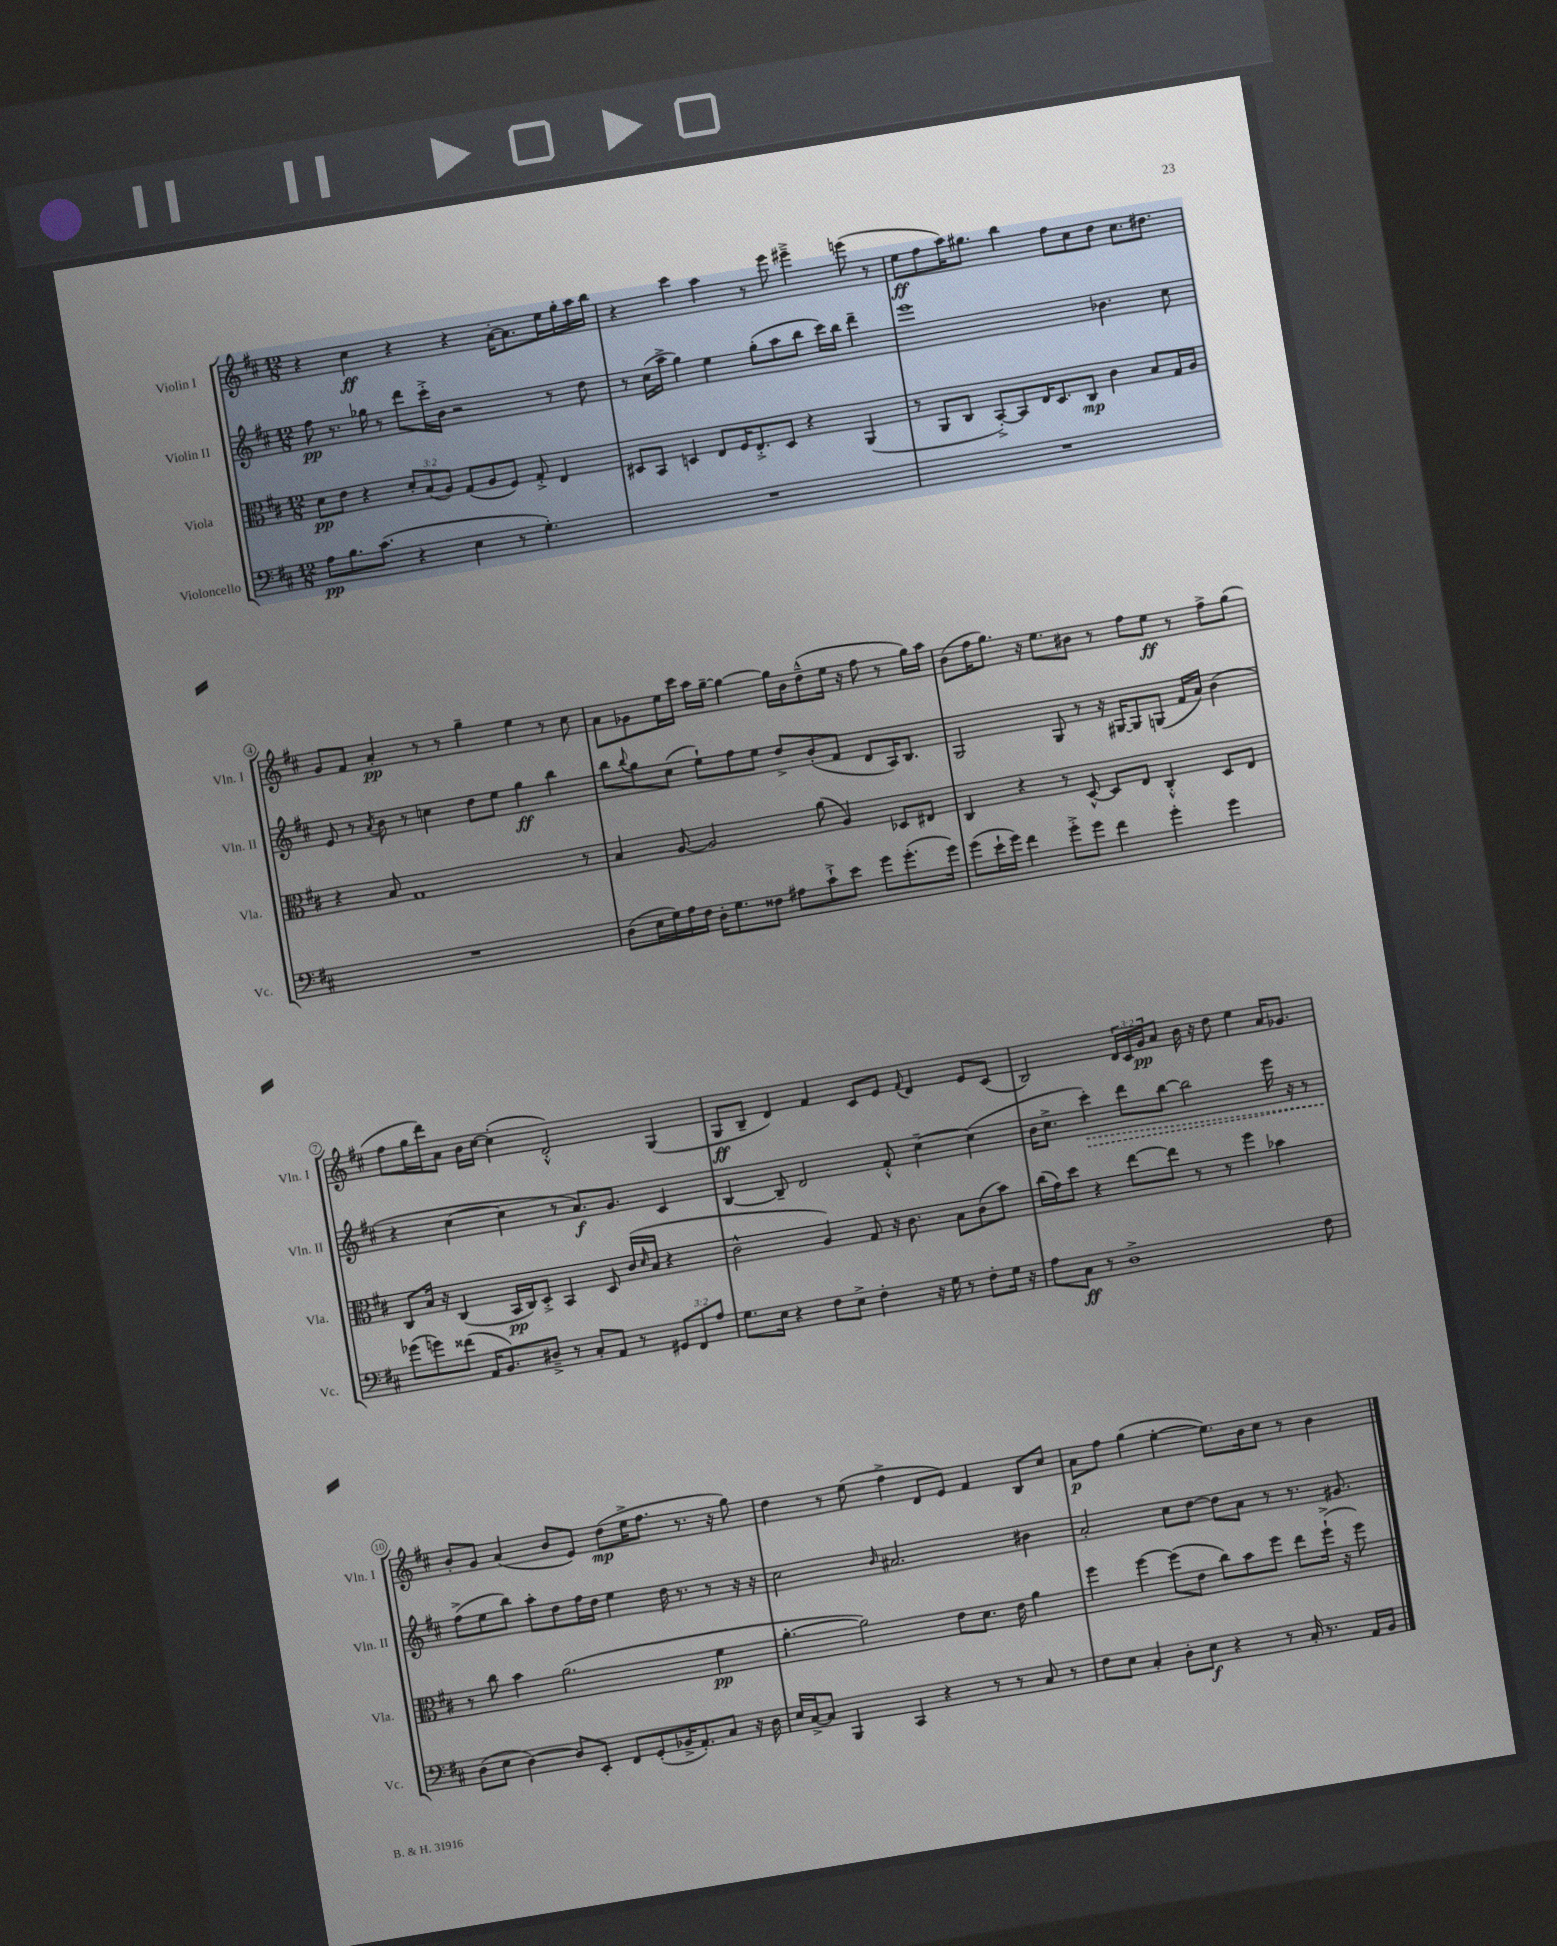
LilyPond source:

<<
\new StaffGroup <<
\new Staff = "s0" \with { instrumentName = "Violin I" shortInstrumentName = "Vln. I" } {
    \clef treble \key d \major \numericTimeSignature \time 12/8 \override Staff.TupletNumber.text = #tuplet-number::calc-fraction-text
    r4 cis''4\ff r4 r4 a'16~-. a'8. e''16 g''16-. a''16 b''16 |
    r4 cis'''4 a''4 r8 e'''8 eis'''4---> e'''8( r8 |
    e''8\ff fis''8 a''16) gis''8. b''4 fis''8 cis''8 d''8 cis''8. dis''8. |
    g'8 fis'8 a'4-.\pp r8 r8 g''4-- e''4 r8 cis''8 |
    a'8 ges'8 e''16 cis'''16 a''16 g''16~-- g''4~ g''16 b'16 d''8---^( e''16 r16 fis''8 r8 g''16) a''16 |
    b'8( fis''16 g''8.) r16 e''8. bis'8 r8 fis''8 e''8\ff r8 fis''8-> g''8( |
    fis''8 g''16 d'''16) a'8 b'16 cis''16~ cis''4-.( d'2-.-^) g4( |
    g8\ff b8-- d'4) fis'4 cis'8 e'8 \appoggiatura { fis'8 } d'4 e'8 cis'8( |
    b2) \tuplet 3/2 { d'16 cis'16 g'16\pp } a'8 b'16 r16 d''8 e''4 a'16 ges'8. |
    b'8-. g'8 a'4( b'8 e'8) d''8\mp( e''16-> fis''8. r8. r16 g''8) |
    d''4 r8 e''8( fis''4-> d'8 e'8) fis'4 b8 cis''8 |
    a'8\p fis''8 g''4( e''4~-. e''8.) b'16 cis''8 r8 b'4 \bar "|." |
}
\new Staff = "s1" \with { instrumentName = "Violin II" shortInstrumentName = "Vln. II" } {
    \clef treble \key d \major \numericTimeSignature \time 12/8
    fis''8\pp r8. ges''16 r8 d'''8 cis'''16-.-> b'16 r2 r8 d''8 |
    r8 cis''16( a''16-> g''4) e''4 g''8-.( a''8 b''8 cis'''16) b''16 d'''4-- |
    e'''1 bes'4. cis''8 |
    e'8 r8 \acciaccatura { a'8 } b'8 r8 c''4 d''8 e''8 g''4\ff b''4 |
    b''8 \appoggiatura { b''8 } g''8 cis''8( e''8-!) fis''8 e''8 d''8-> b'8-.( fis'8 d'8 a16) b8. |
    g2 g8 r8 r16 gis16~ gis8 g8( fis'16 a'16) b'4( |
    r4 cis''4~ cis''4 r8 a'8.\f) g'8. cis'4 |
    b4~ b8-- d'2 fis'8-.-^ cis''4~-- cis''4( |
    b'16 cis''8.-> \once \override Hairpin.style = #'dashed-line cis'''4-.\>) d'''8 b''8~ b''2 e'''16 r16 r8 |
    fis''8->\!( e''8 b''8) a''8-. d''8 fis''16 d''16 e''4 d''16 r8. r8 r16 r16 |
    cis''2 \grace { b'16 } ais'2. bis'4 |
    a'2-. cis''8 d''8~ d''8 a'8 r8 r8. gis'8. \bar "|." |
}
\new Staff = "s2" \with { instrumentName = "Viola" shortInstrumentName = "Vla." } {
    \clef alto \key d \major \numericTimeSignature \time 12/8 \override Staff.TupletNumber.text = #tuplet-number::calc-fraction-text
    d'8\pp e'8 r4 \tuplet 3/2 { d'8-. b8( a8) } g8( a8 fis8) g8-.-> e4 |
    dis8 b,8 d4 e8 fis16 e8.-.-> d8 r4 a,4( |
    r8 a,8 cis8 b,8~-.->) b,8 e16 d8. cis8\mp cis'4 b8 g16 a16 |
    r4 b8 g1 r8 |
    b4 a8~ a2 a'8( a4) des8 eis8 |
    cis4 r4 r8 d8~-^ d8 e8 cis4-.-^ d8 e8 |
    cis8 b16 r16 cis4( b,16\pp cis16) d8-.-> b,4 d8 cis'16( \grace { d'16 } b16 r4 |
    cis'2-^ a4) g8 r16 cis'8. b8 cis'8( b'8) |
    cis''16( g'16) d''8 r4 e''8~ e''8 r8 r8 fis''4 bes'4 |
    r8 cis''8 b'4 a'2.( fis'4\pp |
    a'4.~-. a'2) e'8 d'8. e'16 a'4 |
    fis''4 fis''4~ fis''8( e'8 cis''8) b'8 fis''8 e''8 fis''16-!->( r16 fis''8) \bar "|." |
}
\new Staff = "s3" \with { instrumentName = "Violoncello" shortInstrumentName = "Vc." } {
    \clef bass \key d \major \numericTimeSignature \time 12/8 \override Staff.TupletNumber.text = #tuplet-number::calc-fraction-text
    a8\pp b8. cis'8.( r4 e4 r8 g4.-.) |
    R1. |
    R1. |
    R1. |
    d8( e16 g16) a16 fis16 d16-. g8. fisis8 ais8 cis'8-!-> e'8 g'8 g'8.-.( g'16) |
    g'8( e'16-! g'16) fis'4 g'8-.-> g'8 fis'4 g'4-. g'4 |
    ges'8( g'8) fisis'8( a,16 b,8.) dis8---> r8 cis8-. a,8 r8 \tuplet 3/2 { gis,8 fis,8 a8 } |
    g8. e16 r4 fis8 e8-> fis4-. r16 g16 r8 fis8-. g16 r16 |
    a8 cis8\ff r8 d1-> fis8 |
    d8( e8 d4~) d8 e,8-. fis,8 g,8-.( bes,16-> a,8.-.) cis8 r16 d16 |
    e16 cis16~-> cis8 b,,4 cis,4 r4 r8 r8 cis8 r8 |
    fis8 e8 cis4-. d8-. e8\f r4 r8 cis16-. r8. a,16 b,16 \bar "|." |
}
>>
>>
\layout { \context { \Score \override BarNumber.stencil = #(make-stencil-circler 0.1 0.3 ly:text-interface::print) } }
